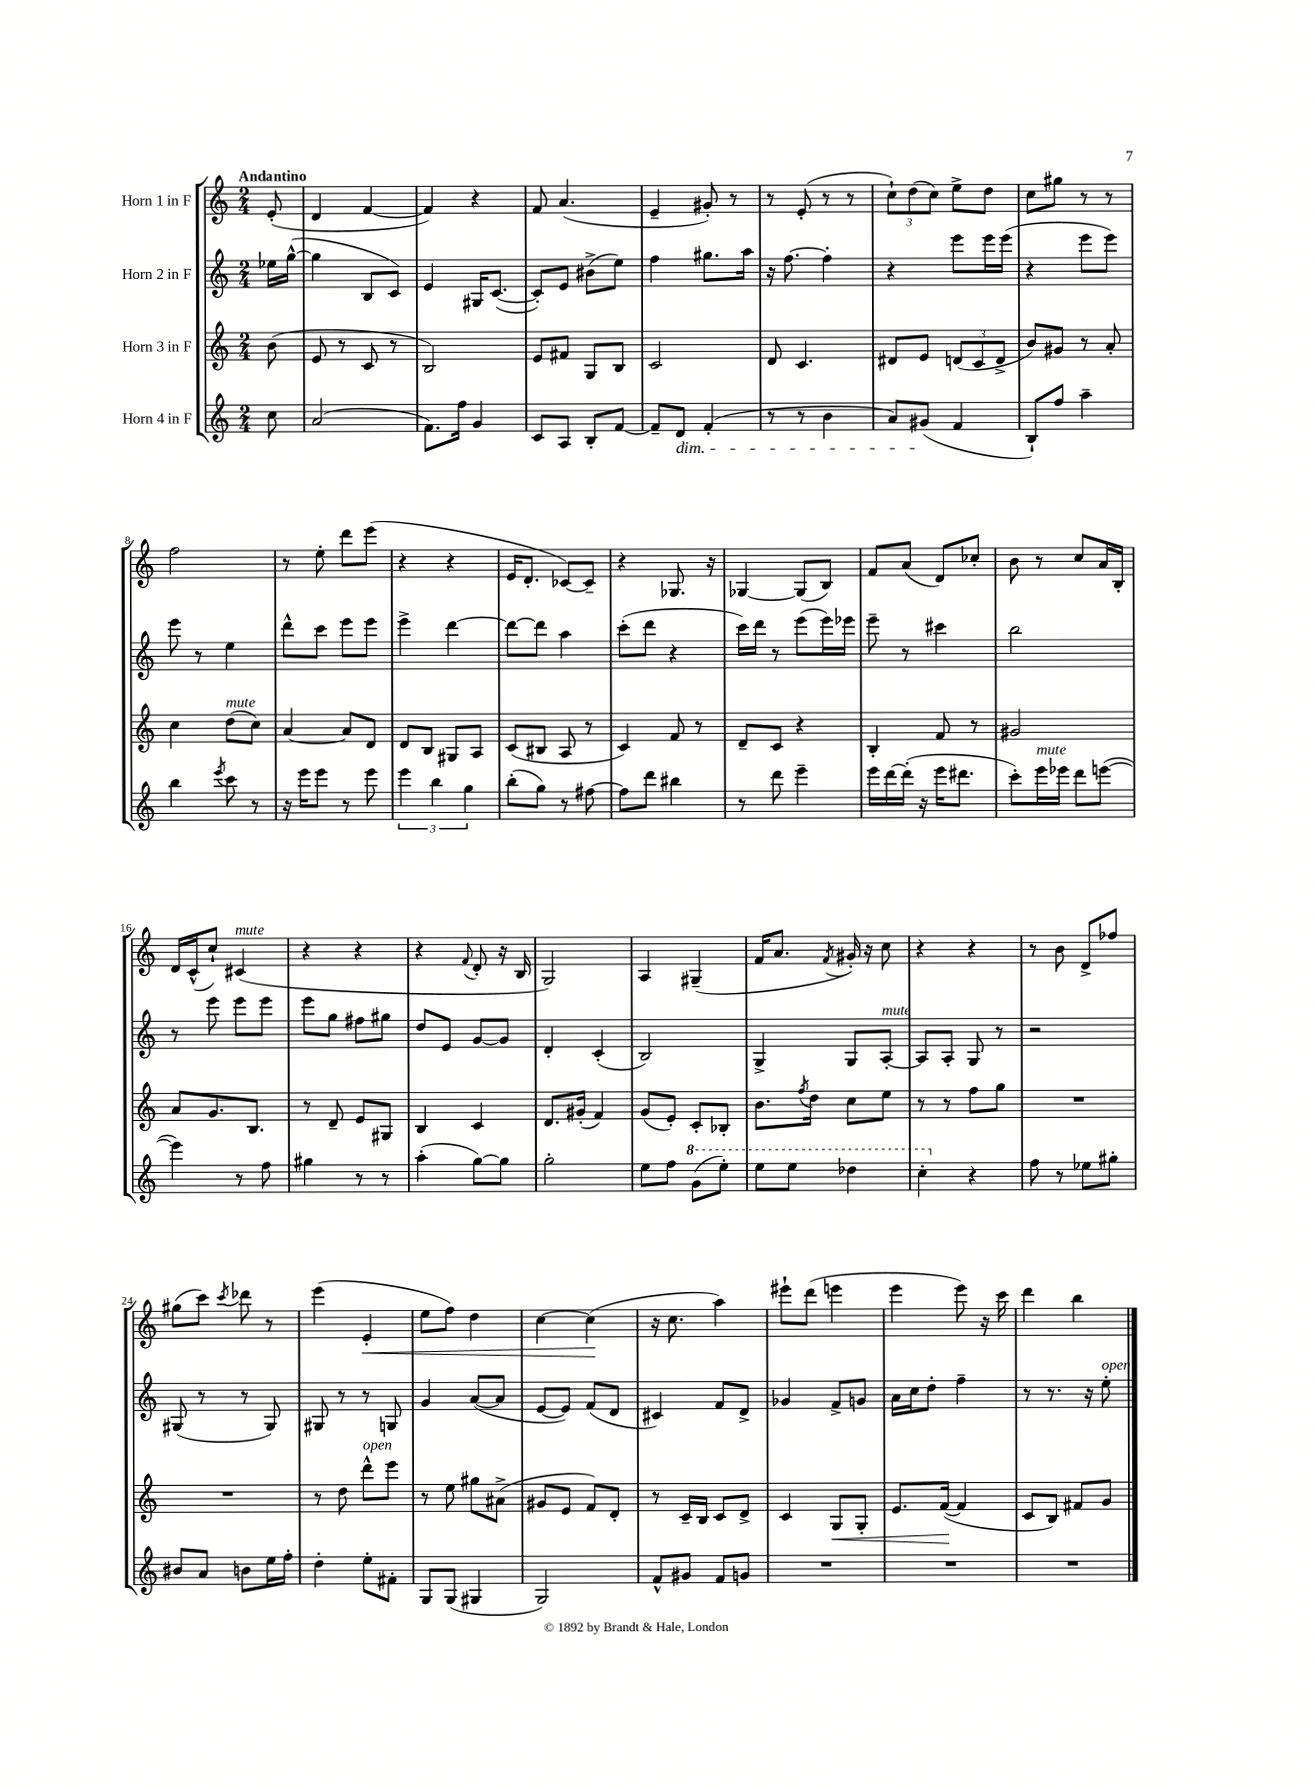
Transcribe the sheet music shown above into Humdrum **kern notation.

**kern	**kern	**kern	**kern
*staff4	*staff3	*staff2	*staff1
*clefG2	*clefG2	*clefG2	*clefG2
*k[]	*k[]	*k[]	*k[]
*M2/4	*M2/4	*M2/4	*M2/4
8cc\	(8b\	16ee-\LL	(8e'/
.	.	([16gg^^\JJ	.
=	=	=	=
(2a/	8e/	4gg\]	4d/
.	8r	.	.
.	8c/	8B/L	[4f/
.	8r	8c/J)	.
=	=	=	=
8.f\L)	2B/)	4e/	4f/])
16ff\Jk	.	.	.
4g/	.	16G#/LK	4r
.	.	([8.c/J	.
=	=	=	=
8c/L	8e/L	8c'/]L)	8f/
8A/J	8f#/J	8e/J	(4.a/
8B'/L	8G/L	(8b#^\L	.
[8f/J	8B/J	8ee\J)	.
=	=	=	=
8f~/]L	2c/	4ff\	4e~/
8d/J	.	.	.
(4f'/	.	8.gg#\L	8g#'/)
.	.	.	8r
.	.	16aa\Jk	.
=	=	=	=
8r	8d/	16r	8r
.	.	[8.ff\	.
8r	4.c/	.	(8e'/
4b\	.	4ff'\]	8r
.	.	.	8r
=	=	=	=
8a/L)	8d#/L	4r	12cc`\L)
.	.	.	(12dd\
(8g#/J	8e/J	.	.
.	.	.	12cc\J)
4f/	(12d/L	8eee\L	8ee^\L
.	12c/	.	.
.	.	16eee\L	8dd\J
.	12d^/J	.	.
.	.	(16eee\JJ	.
=	=	=	=
8B`/L)	8b/L)	4r	8cc\L
8ff/J	8g#/J	.	8gg#\J
4aa~\	8r	8eee\L	8r
.	8a'/	8eee\J)	8r
=	=	=	=
4bb\	4cc\	8eee\	2ff\
.	.	8r	.
8qeee/	.	.	.
8ccc\	(8dd\L	4ee\	.
8r	8cc\J)	.	.
=	=	=	=
16r	[4a/	8ddd^^\L	8r
16eee\LK	.	.	.
8eee\J	.	8ccc\J	8ee'\
8r	8a/]L	8eee\L	8ddd\L
8eee\	8d/J	8eee\J	(8eee\J
=	=	=	=
6eee\	8d/L	4eee^\	4r
.	8B/J	.	.
6bb\	.	.	.
.	8G#/L	[4ddd\	4r
6gg\	.	.	.
.	8A/J	.	.
=	=	=	=
(8bb'\L	(8c/L	8ddd\_L	16e/LK
.	.	.	8.d'/J
8gg\J)	8B#/J	8ddd\]J	.
8r	8A/	4aa\	[8c-/L)
[8ff#\	8r	.	8c-~/]J
=	=	=	=
8ff#\]L	4c/)	(8ccc'\L	4r
8ddd\J	.	8ddd\J	.
4bb#\	8f/	4r	8.G-/
.	8r	.	.
.	.	.	16r
=	=	=	=
8r	8d~/L	16ccc\LL)	[4G-/
.	.	16ddd\JJ	.
8ddd\	8c/J	8r	.
4eee~\	4r	(8eee\L	(8G-/]L
.	.	16eee\L)	8B/J)
.	.	16eee-\JJ	.
=	=	=	=
16eee\LL	4B'/	8eee~\	8f/L
[16ddd\	.	.	.
(16ddd'\]JJ	.	8r	(8a/J
16r	.	.	.
16eee\LK	8f/	4ccc#\	8d/L)
8.ddd#\J	.	.	.
.	8r	.	8cc-'/J
=	=	=	=
8ccc'\L)	2g#/	2bb\	8b\
16eee\L	.	.	8r
16eee-\JJ	.	.	.
8ddd\L	.	.	8cc/L
([8eee\J	.	.	16a/L
.	.	.	16B'/JJ
=	=	=	=
4eee\])	8a/L	8r	16d/LL
.	.	.	(16c^^/J
.	8.g/	8eee\	8cc`/J)
8r	.	8eee\L	(4c#/
.	8.B/J	.	.
8ff\	.	8eee\J	.
=	=	=	=
4gg#\	8r	8eee\L	4r
.	8d~/	8gg\J	.
8r	8e/L	8ff#\L	4r
8r	8G#/J	8gg#\J	.
=	=	=	=
(4aa'\	4B/	8dd/L	4r
.	.	8e/J	.
.	.	.	8qqf/
[8gg\L)	4c/	[8g/L	8d'/
8gg\]J	.	8g/]J	16r
.	.	.	16B/
=	=	=	=
2gg'\	8.d/L	4d'/	2G/)
.	(16g#'/Jk	.	.
.	4f/)	(4c'/	.
=	=	=	=
8ee\L	(8g/L	2B/)	4A/
8ff\J	8e'/J)	.	.
(8gg\L	8c'/L	.	(4G#~/
8eee'\J)	8B-'/J	.	.
=	=	=	=
8eee\L	8.b\L	4G^/	16f/LK
.	.	.	8.a/J
8eee\J	.	.	.
.	8qff/	.	.
.	16dd\Jk	.	.
.	.	.	8qf/
4ddd-\	8cc\L	8G/L	16g#'/)
.	.	.	16r
.	8ee\J	[8A'/J	8cc\
=	=	=	=
4ccc'\	8r	8A/]L	4r
.	8r	8A'/J	.
4r	8ff\L	8G/	4r
.	8gg\J	8r	.
=	=	=	=
8ff\	2r	2r	8r
8r	.	.	8b\
8ee-\L	.	.	8d^/L
8gg#'\J	.	.	8ff-/J
=	=	=	=
8b#/L	2r	(8G#/	(8gg#\L
8a/J	.	8r	8ccc\J)
.	.	.	8qccc/
8b\L	.	8r	8ddd-\
16ee\L	.	8G#/)	8r
16ff'\JJ	.	.	.
=	=	=	=
4dd'\	8r	8G#/	(4eee\
.	8dd\	8r	.
8ee'\L	8ddd^^\L	8r	4e'/
8f#'\J	8eee\J	8G/	.
=	=	=	=
8G/L	8r	4g/	8ee\L
(8G/J	8ee\	.	8ff\J)
4G#/	8gg#\L	([8a/L	4dd\
.	(8a#^\J	8a/]J	.
=	=	=	=
2G/)	8g#/L	[8e/L	[4cc\
.	8e/J	8e/]J)	.
.	8f/L)	(8f/L	(4cc\]
.	8d'/J	8d/J	.
=	=	=	=
8f^^/L	8r	4c#/)	16r
.	.	.	8.cc\
8g#/J	16c~/LL	.	.
.	16B/JJ	.	.
8f/L	8c/L	8f/L	4aa\)
8g/J	8d^/J	8d^/J	.
=	=	=	=
2r	4c/	4g-/	8eee#`\L
.	.	.	(8ddd\J
.	8G/L	8f^/L	4eee\
.	8G'/J	8g/J	.
=	=	=	=
2r	8.e/L	16a\LL	4eee\
.	.	16cc\J	.
.	.	8dd'\J	.
.	([16f/Jk	.	.
.	4f/]	4ff~\	8eee\)
.	.	.	16r
.	.	.	16ccc\
=	=	=	=
2r	8c/L	8r	4ddd\
.	8B/J)	8.r	.
.	8f#/L	.	4bb\
.	.	16r	.
.	8g/J	8ee'\	.
==	==	==	==
*-	*-	*-	*-
